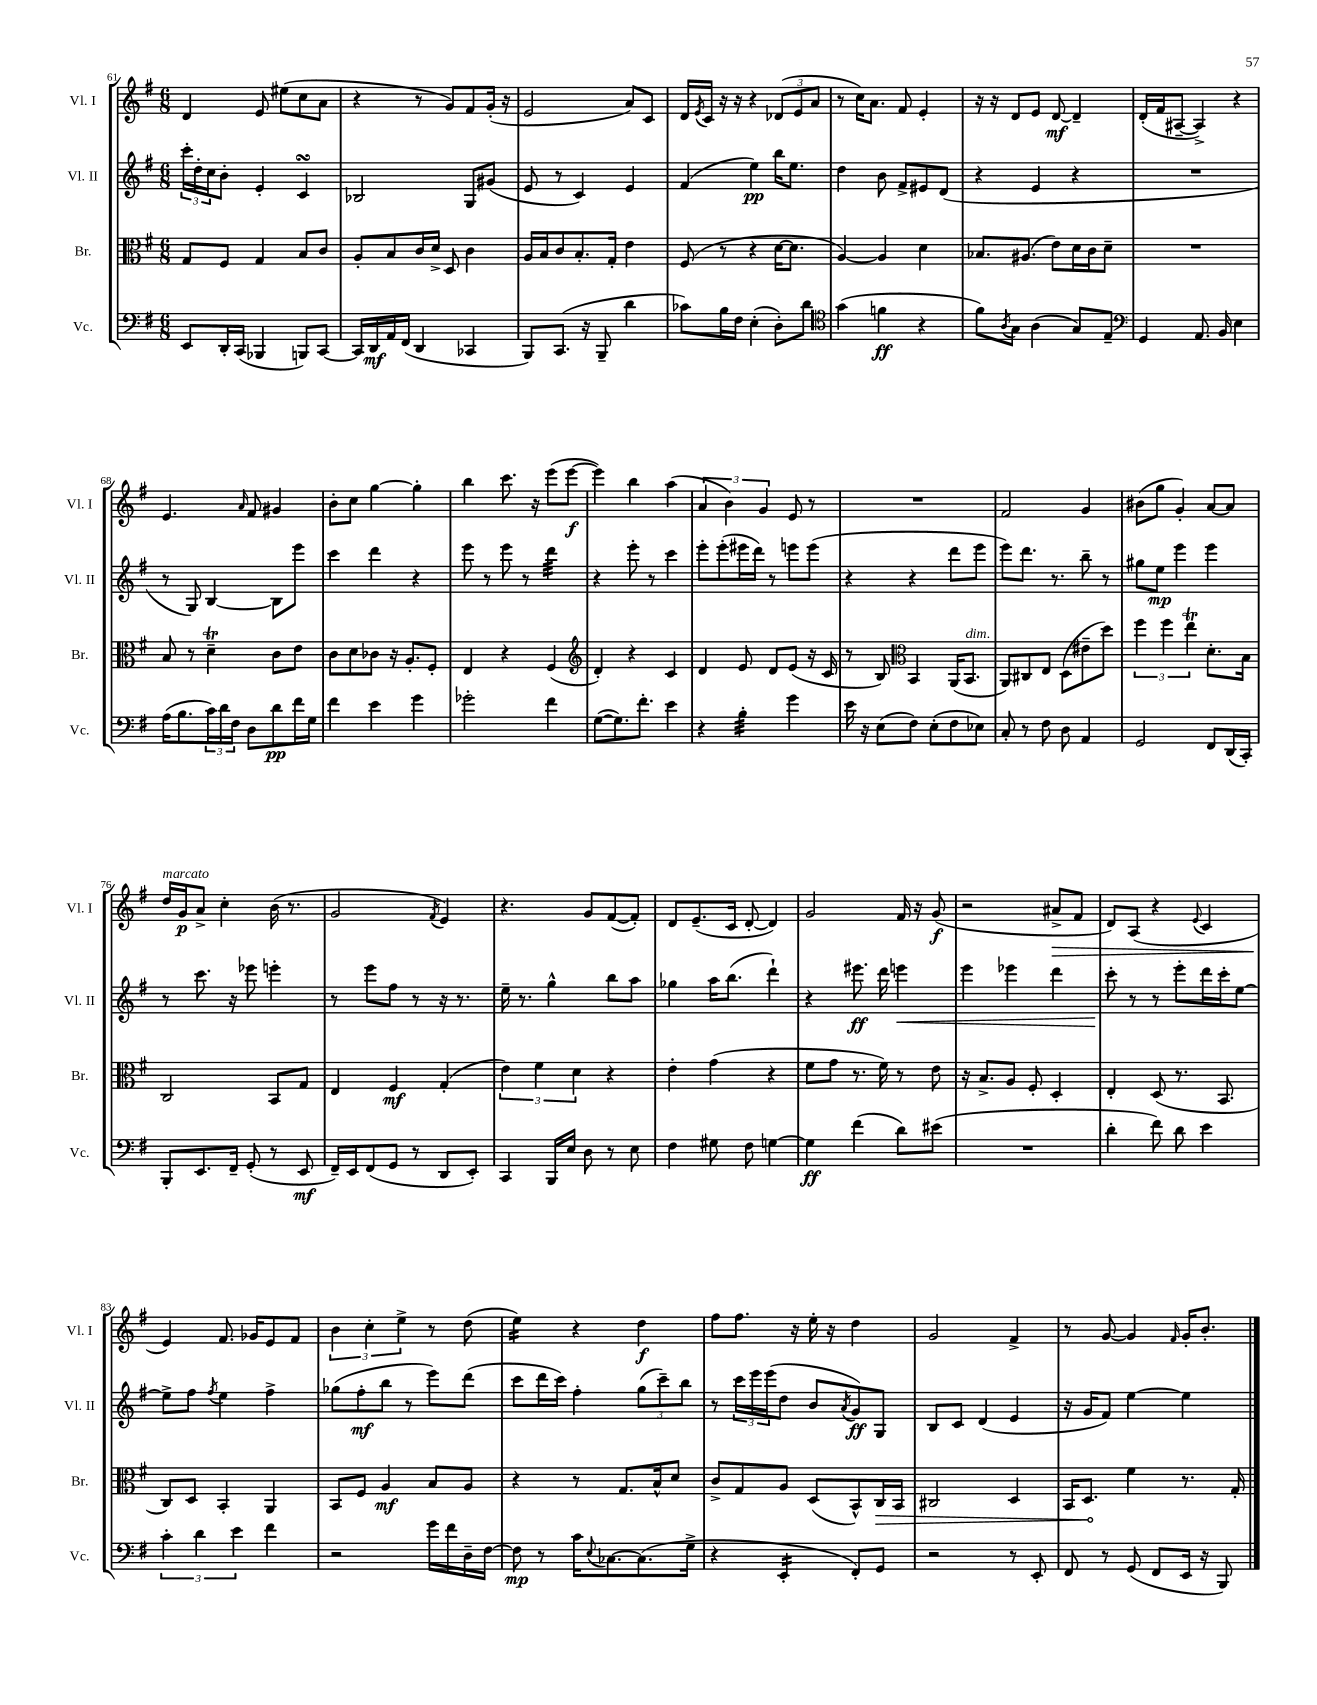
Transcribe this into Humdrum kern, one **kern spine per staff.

**kern	**kern	**kern	**kern
*staff4	*staff3	*staff2	*staff1
*clefF4	*clefC3	*clefG2	*clefG2
*k[f#]	*k[f#]	*k[f#]	*k[f#]
*M6/8	*M6/8	*M6/8	*M6/8
8EE	8G	24ccc'	4d
.	.	24dd'	.
.	.	24cc	.
16DD'	8F#	8b'	.
(16CC	.	.	.
4BBB-	4G	4e'	8e
.	.	.	(8ee#
8BBB)	8B	4c	8cc
[8CC	8c	.	8a
=	=	=	=
16CC]	8A'	2B-	4r
16DD	.	.	.
16AA	8B	.	.
(16FF#	.	.	.
4DD	16c	.	8r
.	16d^	.	.
.	8D	.	8g)
4CC-	4c	8G	8f#
.	.	(8g#	(16g'
.	.	.	16r
=	=	=	=
8BBB)	16A	8e	2e
.	16B	.	.
(8.CC	8c	8r	.
.	8.B'	4c)	.
16r	.	.	.
8BBB~	.	.	.
.	16G'	.	.
4d	4e	4e	8a)
.	.	.	8c
=	=	=	=
8c-)	(8F#	(4f#	16d
.	.	.	8qe
.	.	.	16c
16B	8r	.	16r
16F#	.	.	16r
(4E'	4r	4ee)	4r
8D')	[16d	16bb	(12d-
.	8.d]	8.ee	.
.	.	.	12e
8d	.	.	.
.	.	.	12a
=	=	=	=
*clefC4	*	*	*
(4g	[4A)	4dd	8r
.	.	.	16cc)
.	.	.	8.a
4f	4A]	8b	.
.	.	8f#^	8f#
4r	4d	8e#	4e'
.	.	(8d	.
=	=	=	=
8f#)	8.B-	4r	16r
.	.	.	16r
8qA	.	.	.
8G	.	.	8d
.	(8.A#	.	.
(4A	.	4e	8e
.	8e)	.	[8d
8G)	16d	4r	4d~]
.	16c	.	.
8E~	8d~	.	.
=	=	=	=
*clefF4	*	*	*
4GG	2.r	2.r	(16d'
.	.	.	16f#
.	.	.	[8A#~
8.AA	.	.	4A#^])
16BB	.	.	.
4E	.	.	4r
=	=	=	=
(16A	8B	8r	4.e
8.B	.	.	.
.	8r	8G)	.
24c)	4d~	[4B	.
24d	.	.	.
24F#	.	.	.
.	.	.	16qqa
8D	.	.	8f#
8d	8c	8B]	4g#
16f#	8e	8eee	.
16G	.	.	.
=	=	=	=
4f#	8c	4ccc	8b'
.	8d	.	8cc
4e	8c-	4ddd	[4gg
.	16r	.	.
.	8.A'	.	.
4g	.	4r	4gg']
.	8F#'	.	.
=	=	=	=
2g-'	4E	8eee	4bb
.	.	8r	.
.	4r	8eee	8.ccc
.	.	8r	.
.	.	.	16r
4f#	(4F#	4ddd	(8eee
.	.	.	[8eee
=	=	=	=
*	*clefG2	*	*
([8G	4d')	4r	4eee])
8.G])	.	.	.
.	4r	8eee'	4bb
8.f#'	.	.	.
.	.	8r	.
4e	4c	4ccc	(4aa
=	=	=	=
4r	4d	8eee'	6a
.	.	(8eee'	.
.	.	.	6b)
4B'	8e	16eee#	.
.	.	16ddd)	.
.	.	.	6g
.	8d	8r	.
4g	(8e	8eee	8e
.	16r	(8eee	8r
.	16c	.	.
=	=	=	=
16e	8r	4r	2.r
16r	.	.	.
(8E	8B)	.	.
*	*clefC3	*	*
8F#)	4BB	4r	.
(8E'	.	.	.
8F#	(16AA	8ddd	.
.	8.BB	.	.
8E-)	.	8eee	.
=	=	=	=
8C'	8AA)	8eee)	2f#
8r	8C#	8.ddd	.
8F#	8E	.	.
.	.	8.r	.
8D	(8D	.	.
4AA	8e#~	8bb~	4g
.	8dd)	8r	.
=	=	=	=
2GG	6ff#	8gg#	(8b#
.	.	8ee	8gg
.	6ff#	.	.
.	.	4eee	4g')
.	6ee	.	.
8FF#	8.d'	4eee	[8a
(16DD	.	.	8a]
16CC')	16B	.	.
=	=	=	=
8BBB'	2C	8r	16dd
.	.	.	16g
8.EE	.	8.ccc	8a^
.	.	.	4cc'
16FF#~	.	16r	.
(8GG'	.	8eee-	.
8r	8BB	4eee'	(16b
.	.	.	8.r
8EE	8G	.	.
=	=	=	=
16FF#~)	4E	8r	2g
16EE	.	.	.
(8FF#	.	8eee	.
8GG	4F#	8ff#	.
8r	.	8r	.
.	.	.	8qf#
8DD	(4G'	16r	4e)
.	.	8.r	.
8EE')	.	.	.
=	=	=	=
4CC	6e)	16ee~	4.r
.	.	8.r	.
.	6f#	.	.
16BBB	.	4gg^^	.
16E	.	.	.
.	6d	.	.
8D	.	.	8g
8r	4r	8bb	([8f#
8E	.	8aa	8f#'])
=	=	=	=
4F#	4e'	4gg-	8d
.	.	.	(8.e~
8G#	(4g	16aa	.
.	.	(8.bb	16c
8F#	.	.	[8d'
[4G	4r	4ddd`)	4d])
=	=	=	=
4G]	8f#	4r	2g
.	8g	.	.
(4f#	8.r	8.eee#	.
.	16f#)	16ddd	.
8d)	8r	4eee	16f#
.	.	.	16r
(8e#	8e	.	(8g
=	=	=	=
2.r	16r	4eee	2r
.	8.B^	.	.
.	8A	4eee-	.
.	8F#'	.	.
.	4D'	4ddd	8a#^
.	.	.	8f#
=	=	=	=
4d'	4E'	8ccc'	8d)
.	.	8r	(8A
8f#)	(8D	8r	4r
8d	8.r	8eee'	.
.	.	.	8qqe
4e	.	16ddd	4c
.	8.BB	16ccc'	.
.	.	[8ee	.
=	=	=	=
6c'	8C)	8ee^]	4e)
.	8D	8ff#	.
6d	.	.	.
.	.	8qff#	.
.	4BB'	4ee	8.f#
6e	.	.	.
.	.	.	16g-
4f#	4AA	4ff#^	8e
.	.	.	8f#
=	=	=	=
2r	8BB	(8gg-	6b
.	8F#	8ff#'	.
.	.	.	6cc'
.	4A	8bb	.
.	.	.	6ee^
.	.	8r	.
16g	8B	8eee)	8r
16f#	.	.	.
16D~	8A	(8ddd	(8dd
[16F#	.	.	.
=	=	=	=
8F#]	4r	8ccc	4ee)
8r	.	16ddd	.
.	.	16ccc)	.
16c	8r	4ff#'	4r
8qqE	.	.	.
[8.C-	.	.	.
.	8.G	.	.
(8.C-]	.	(12gg	4dd
.	16B^^	.	.
.	.	12ccc~)	.
.	8d	.	.
.	.	12bb	.
16G^	.	.	.
=	=	=	=
4r	8c^	8r	8ff#
.	8G	24ccc	8.ff#
.	.	24eee	.
.	.	(24eee	.
4EE'	8A	8dd	.
.	.	.	16r
.	(8D	8b	16ee'
.	.	.	16r
.	.	8qa	.
8FF#')	8BB^^)	8g)	4dd
8GG	16C	8G	.
.	16BB	.	.
=	=	=	=
2r	2C#	8B	2g
.	.	8c	.
.	.	(4d	.
8r	4D	4e	4f#^
8EE'	.	.	.
=	=	=	=
8FF#	16BB	16r	8r
.	8.D	16g	.
8r	.	8f#)	[8g
(8GG	4f#	[4ee	4g]
8FF#	.	.	.
.	.	.	16qqf#
16EE	8.r	4ee]	16g'
16r	.	.	8.b'
8BBB)	.	.	.
.	16G'	.	.
==	==	==	==
*-	*-	*-	*-
